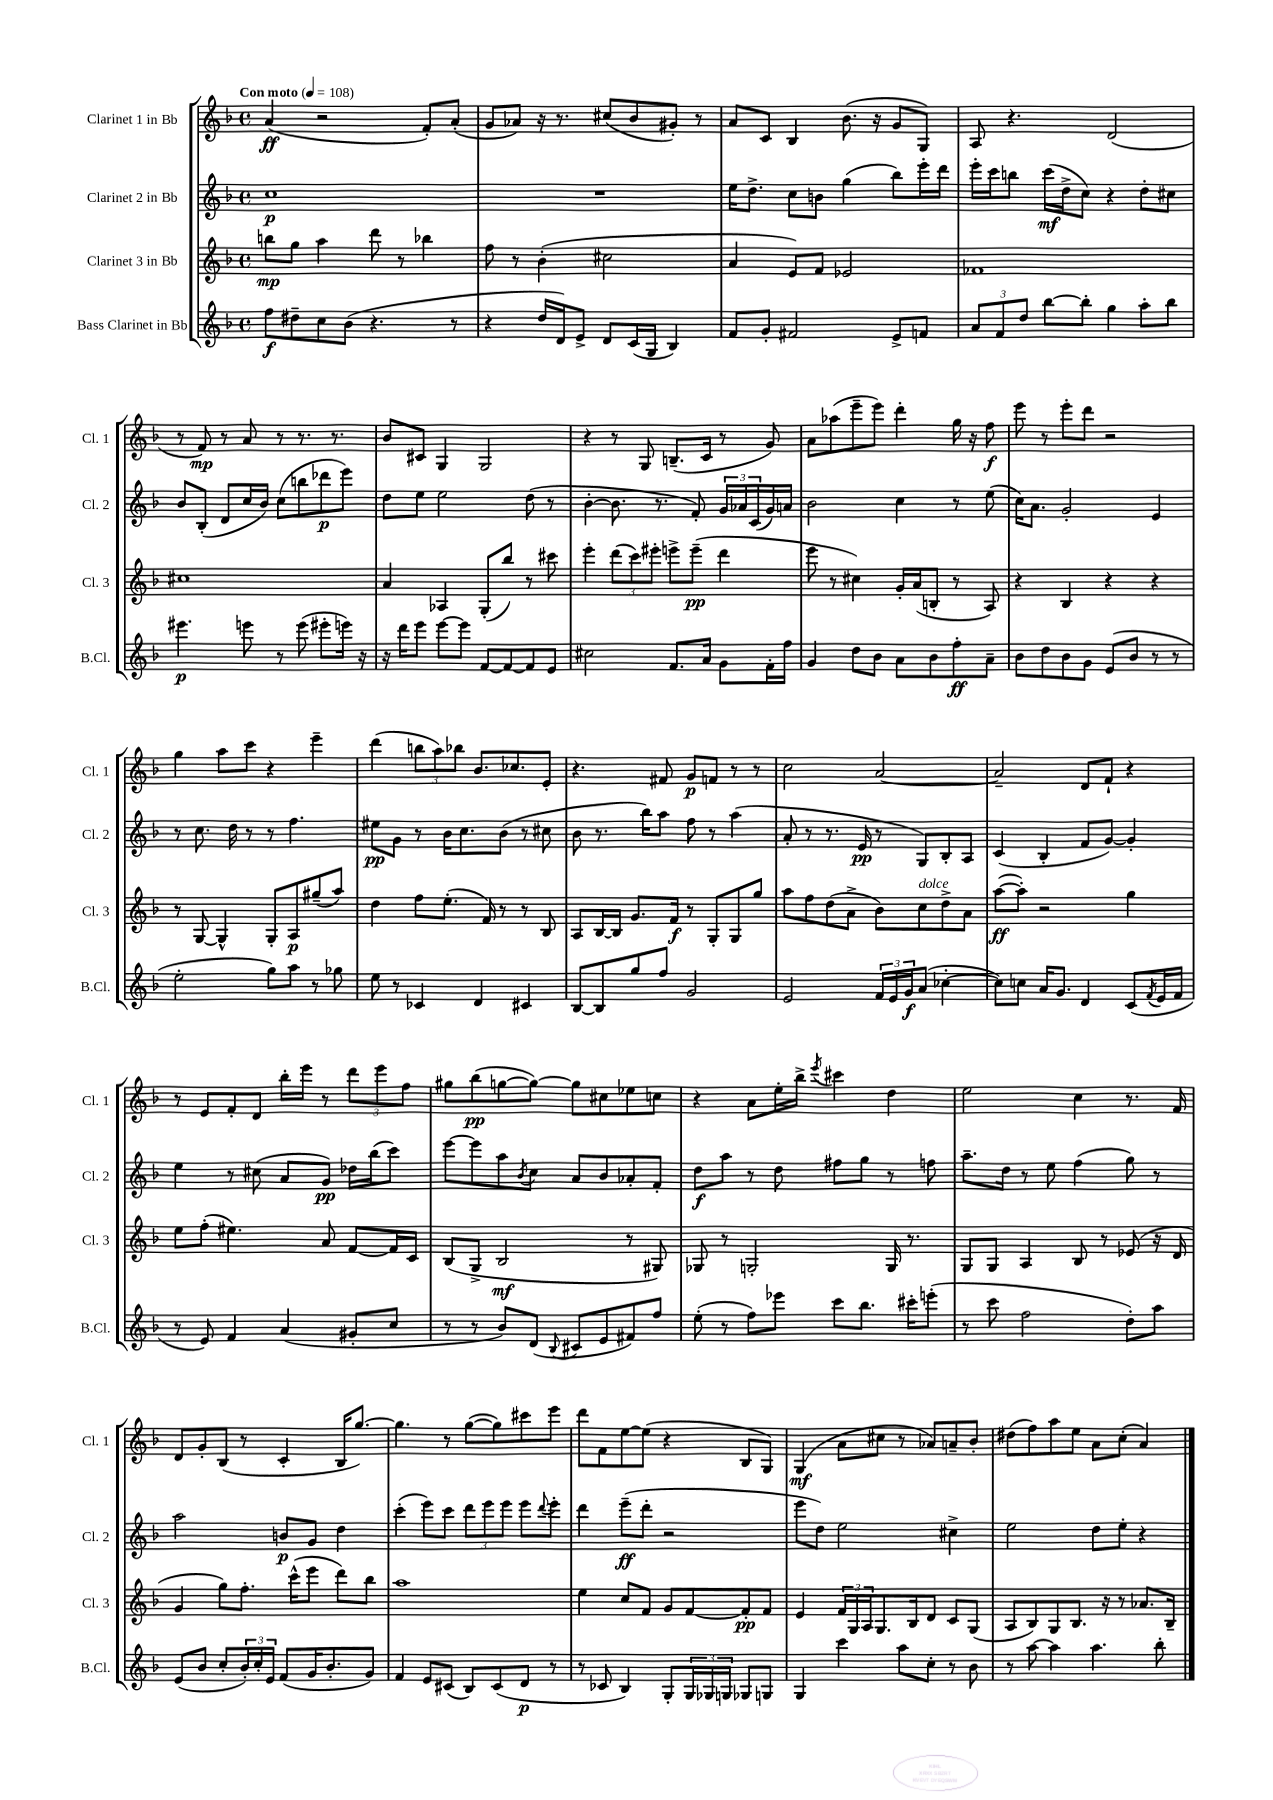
<<
\new StaffGroup <<
\new Staff = "s0" \with { instrumentName = "Clarinet 1 in Bb" shortInstrumentName = "Cl. 1" } {
    \clef treble \key f \major \defaultTimeSignature \time 4/4 \tempo "Con moto" 4 = 108
    a'4\ff( r2 f'8-.) a'8-.( |
    g'8 aes'8) r16 r8. cis''8( bes'8 gis'8-.) r8 |
    a'8 c'8 bes4 bes'8.( r16 g'8 g8) |
    a8 r4. d'2( |
    r8 f'8\mp) r8 a'8 r8 r8. r8. |
    bes'8 cis'8 g4 g2 |
    r4 r8 g8 b8.--( c'16 r8 g'8) |
    a'8 aes''8( e'''8-- e'''8) d'''4-. g''16 r16 f''8\f |
    e'''8 r8 e'''8-. d'''8 r2 |
    g''4 a''8 c'''8 r4 e'''4-- |
    d'''4( \tuplet 3/2 { b''8 a''8) bes''8 } bes'8. ces''8. e'8-. |
    r4. fis'8 g'8\p f'8 r8 r8 |
    c''2 a'2~ |
    a'2-- d'8 f'8-! r4 |
    r8 e'8 f'8-. d'8 bes''16-. e'''16 r8 \tuplet 3/2 { d'''8 e'''8 f''8 } |
    gis''8 bes''8\pp( g''8~ g''8~) g''8 cis''8 ees''8 c''8 |
    r4 a'8 e''16-. bes''16-> \acciaccatura { e'''8 } cis'''4 d''4 |
    e''2 c''4 r8. f'16 |
    d'8 g'8-. bes8( r8 c'4-. bes16 g''8.~) |
    g''4. r8 g''8~( g''8) cis'''8 e'''8 |
    d'''8 f'8 e''8~ e''8( r4 bes8 g8) |
    g4\mf( a'8 cis''8 r8 aes'8) a'8-- bes'8-. |
    dis''8( f''8) a''8 e''8 a'8 c''8-.( a'4) \bar "|." |
}
\new Staff = "s1" \with { instrumentName = "Clarinet 2 in Bb" shortInstrumentName = "Cl. 2" } {
    \clef treble \key f \major \defaultTimeSignature \time 4/4
    c''1\p |
    R1 |
    e''16 d''8.-> c''8 b'8 g''4( bes''8) e'''16-. d'''16 |
    e'''16-. c'''16 b''8 c'''16\mf( d''16-> c''8) r4 d''8-. cis''8 |
    bes'8 bes8-.( d'8 c''16 bes'16) c''8( b''8 des'''8\p e'''8) |
    d''8 e''8 e''2 d''8( r8 |
    bes'4~-. bes'8. r8. f'8-.) \tuplet 3/2 { g'16 aes'16 c'16( } g'16) a'16 |
    bes'2 c''4 r8 e''8( |
    c''16) a'8. g'2-. e'4 |
    r8 c''8. d''16 r8 r8 f''4. |
    eis''8\pp g'8 r8 bes'16 c''8. bes'8( r8 cis''8 |
    bes'8 r8. bes''16) a''8 f''8 r8 a''4( |
    a'8-. r8 r8. e'16\pp r8 g8) bes8-. a8 |
    c'4( bes4-. f'8 g'8~) g'4-. |
    e''4 r8 cis''8( a'8 g'8\pp) des''16 bes''16( c'''8) |
    e'''8~ e'''8 a''8 \acciaccatura { bes'8 } c''8 a'8 bes'8 aes'8-. f'8-. |
    d''8\f a''8 r8 d''8 fis''8 g''8 r8 f''8 |
    a''8.-- d''16 r8 e''8 f''4( g''8) r8 |
    a''2 b'8\p g'8 d''4 |
    c'''4-.( e'''8) c'''8 \tuplet 3/2 { d'''8 e'''8 e'''8 } e'''8 \appoggiatura { d'''8 } e'''8-. |
    d'''4 e'''8--\ff( d'''8-. r2 |
    e'''8 d''8) e''2 cis''4-> |
    e''2 d''8 e''8-. r4 \bar "|." |
}
\new Staff = "s2" \with { instrumentName = "Clarinet 3 in Bb" shortInstrumentName = "Cl. 3" } {
    \clef treble \key f \major \defaultTimeSignature \time 4/4
    b''8\mp g''8 a''4 d'''8 r8 bes''4 |
    f''8 r8 bes'4-.( cis''2 |
    a'4 e'8) f'8 ees'2 |
    fes'1 |
    cis''1 |
    a'4 aes4 g8-.( bes''8) r8 cis'''8 |
    e'''4-. \tuplet 3/2 { d'''8( c'''8) eis'''8-. } e'''8-> e'''8--\pp( d'''4 |
    e'''8 r8 cis''4) g'16-. a'16( b8-. r8 a8) |
    r4 bes4 r4 r4 |
    r8 g8~ g4-^ g8-. a8\p gis''8--( a''8) |
    d''4 f''8 e''8.-.( f'16) r8 r8 bes8 |
    a8 bes16~ bes16 g'8. f'16\f r8 g8-. g8 g''8 |
    a''8 f''8 d''8( a'8-> bes'8) c''8^\markup { \italic "dolce" } d''8-> a'8 |
    a''8~\ff( a''8-.) r2 g''4 |
    e''8 f''8-.( eis''4.) a'8 f'8~ f'16 c'16 |
    bes8( g8-> bes2\mf r8 gis8) |
    ges8 r8 g2-. g16 r8. |
    g8 g8 a4 bes8 r8 ees'8( r16 d'16 |
    g'4 g''8) f''8.-. c'''16-^( e'''8 d'''8) bes''8 |
    a''1 |
    e''4 c''8 f'8 g'8 f'8~ f'8-.\pp f'8 |
    e'4 \tuplet 3/2 { f'16 g16 a16 } g8. bes16 d'8 c'8 g8( |
    a8 bes8) g8 bes8. r16 r8 aes'8. bes16-- \bar "|." |
}
\new Staff = "s3" \with { instrumentName = "Bass Clarinet in Bb" shortInstrumentName = "B.Cl." } {
    \clef treble \key f \major \defaultTimeSignature \time 4/4
    f''8\f dis''8-- c''8 bes'8( r4. r8 |
    r4 d''16 d'16) e'8-> d'8 c'16( g16 bes4) |
    f'8 g'8-. fis'2 e'8-> f'8 |
    \tuplet 3/2 { a'8 f'8 d''8 } bes''8~ bes''8-. g''4 a''8-. bes''8 |
    eis'''4.\p e'''8 r8 e'''8( eis'''8-. e'''16) r16 |
    r16 d'''16 e'''8 e'''8~ e'''8 f'8~ f'8~ f'8 e'8 |
    cis''2 f'8. a'16 g'8 f'16-. f''16 |
    g'4 d''8 bes'8 a'8 bes'8 f''8-.\ff a'8-- |
    bes'8 d''8 bes'8 g'8 e'8( bes'8 r8 r8 |
    e''2-. g''8) a''8 r8 ges''8 |
    e''8 r8 ces'4 d'4 cis'4 |
    bes8~ bes8 g''8 f''8 g'2 |
    e'2 \tuplet 3/2 { f'16 e'16 g'16\f } a'8( ces''4~-. |
    ces''8) c''8 a'16 g'8. d'4 c'8( \acciaccatura { f'8 } e'16 f'16 |
    r8 e'8) f'4 a'4( gis'8-. c''8 |
    r8 r8 bes'8) d'8( \appoggiatura { bes8 } cis'8 e'8 fis'8) f''8 |
    e''8-.( r8 f''8) ees'''8 c'''8 bes''8. cis'''16-. e'''8-.( |
    r8 c'''8 f''2 d''8-.) a''8 |
    e'8( bes'8 c''8-. \tuplet 3/2 { bes'16-.) c''16-. e'16 } f'8( g'16 bes'8.-. g'8) |
    f'4 e'8 cis'8( bes8) cis'8( d'8\p r8 |
    r8 ces'8 bes4) g8-. \tuplet 3/2 { g16 ges16 g16 } ges8 g8 |
    g4 c'''4 a''8 c''8-. r8 bes'8 |
    r8 a''8~ a''4 a''4. bes''8-. \bar "|." |
}
>>
>>
\layout { \context { \Score \remove "Bar_number_engraver" } }
